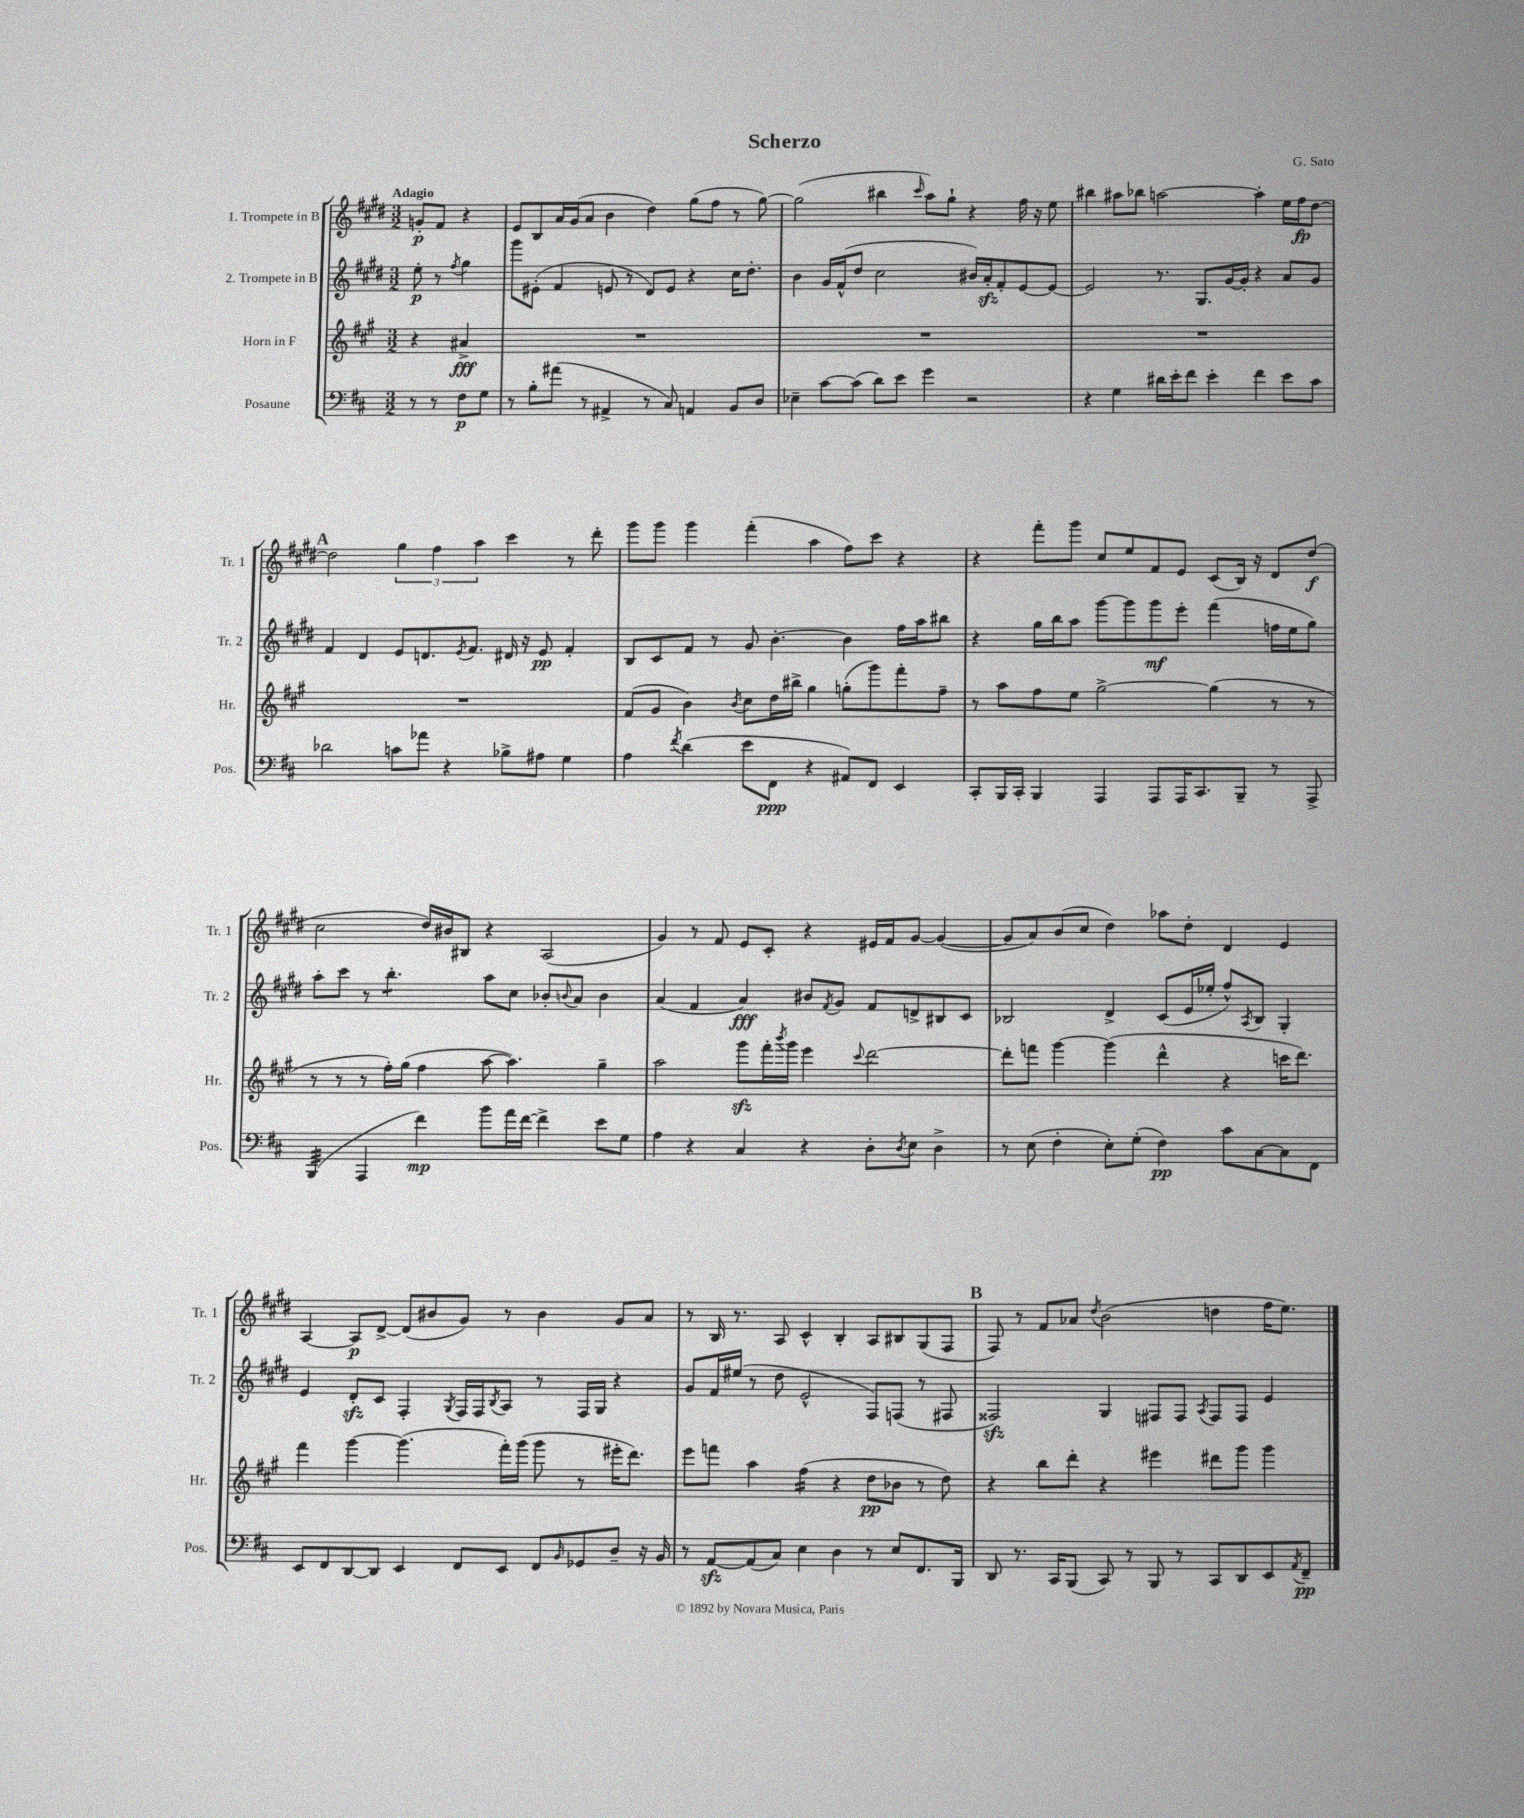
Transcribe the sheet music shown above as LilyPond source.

\header { title = "Scherzo" composer = "G. Sato" }
<<
\new StaffGroup <<
\new Staff = "s0" \with { instrumentName = "1. Trompete in B" shortInstrumentName = "Tr. 1" } {
    \clef treble \key e \major \numericTimeSignature \time 3/2 \partial 2 \tempo "Adagio"
    g'8-.\p fis'8 r4 |
    e'8 b8 a'16 gis'16( a'8 b'4 dis''4) gis''8( fis''8 r8 gis''8~) |
    gis''2( bis''4 \grace { cis'''16 } a''8) gis''8-! r4 fis''16 r16 e''8 |
    bis''4 ais''8 bes''8 a''2~ a''4-. e''16 fis''16\fp dis''8~ |
    \mark \markup { \bold "A" } dis''2 \tuplet 3/2 { gis''4 fis''4 a''4 } cis'''4 r8 dis'''8-. |
    gis'''8 gis'''8 gis'''4 fis'''4-.( a''4 fis''8) cis'''8 r4 |
    r4 fis'''8-. gis'''8 cis''8 e''8 fis'8 e'8 cis'8( b16) r16 dis'8 dis''8\f( |
    cis''2 dis''16) bis'16 bis8 r4 a2( |
    gis'4) r8 fis'8 e'8 cis'8-. r4 eis'16 fis'16 gis'8~ gis'4~( |
    gis'8 a'8) b'8( cis''8 dis''4) aes''8 dis''8-. dis'4 e'4 |
    a4~ a8\p dis'8~-> dis'8( bis'8 gis'8) r8 bis'4 gis'8 a'8 |
    r8 b16 r8. a8 cis'4-^ b4-. a8 bis8 gis8( fis8 |
    \mark \markup { \bold "B" } fis8) r8 fis'8 aes'8 \acciaccatura { dis''8 } b'2( d''4 fis''16 e''8.) \bar "|." |
}
\new Staff = "s1" \with { instrumentName = "2. Trompete in B" shortInstrumentName = "Tr. 2" } {
    \clef treble \key e \major \numericTimeSignature \time 3/2 \partial 2
    e''8-.\p r8 \acciaccatura { fis''8 } gis''4 |
    gis'''8 eis'8-.( fis'4 e'8 r8 dis'8) e'8 r4 cis''16 dis''8.-. |
    b'4 gis'16 fis'16-^( dis''8 cis''2 bis'16) a'16-.\sfz fis'8-. e'8~ e'8~ |
    e'2 r8. gis8. gis'16~ gis'16-. r4 a'8 gis'8 |
    \mark \markup { \bold "A" } fis'4 dis'4 e'8 d'8. \acciaccatura { e'8 } fis'8. dis'16 r16 e'8\pp fis'4-. |
    b8 cis'8 fis'8 r8 gis'8 b'4.~-. b'4 fis''16 a''16 bis''8 |
    r4 gis''16 b''16 a''8 gis'''8~ gis'''8 gis'''8\mf e'''8-. fis'''4( f''16 e''16 gis''8) |
    a''8-. cis'''8 r8 b''4.:8-. a''8 cis''8 bes'8-. \appoggiatura { b'8 } a'8 b'4 |
    a'4( fis'4 a'4\fff) bis'8 \acciaccatura { fis'8 } gis'8 fis'8 d'8-> bis8 cis'8 |
    bes2 dis'4-> cis'8( e'16 ees''16-. fis''8-^) \acciaccatura { a8 } bes8 gis4-. |
    e'4 dis'8-.\sfz cis'8 fis4-. \acciaccatura { gis8 } fis16 fis16 \acciaccatura { b8 } a8 r8 fis16 gis16 r4 |
    gis'8 fis'16 eis''16( r8 dis''8 e'2-^ fis8) f8( r8 fis8 |
    \mark \markup { \bold "B" } fisis2\sfz) gis4 fis8 fis8 \acciaccatura { a8 } fis8 fis8 e'4 \bar "|." |
}
\new Staff = "s2" \with { instrumentName = "Horn in F" shortInstrumentName = "Hr." } {
    \clef treble \key a \major \numericTimeSignature \time 3/2 \partial 2
    r4 ais'4->\fff |
    R1. |
    R1. |
    R1. |
    \mark \markup { \bold "A" } R1. |
    fis'8( gis'8 b'4) \acciaccatura { b'8 } cis''8 d''16 bis''16-> gis''4 g''8-.( gis'''8) fis'''8-. fis''8-- |
    r8 a''8 fis''8 e''8 gis''2~-> gis''4( r8 r8 |
    r8 r8 r8 fis''16-.) gis''16( fis''4 a''8~ a''4.) gis''4-- |
    a''2 gis'''8\sfz fis'''16-. \acciaccatura { b'''8 } gis'''16 e'''4 \appoggiatura { cis'''8 } d'''2~ |
    d'''8-. f'''8 gis'''4~ gis'''4( d'''4-^ r4 c'''16 d'''8.) |
    fis'''4 gis'''4~ gis'''4.( fis'''16-.) gis'''16( gis'''8 r8 eis'''16-. d'''8.) |
    e'''8 f'''8 a''4 fis''4:16( r4 d''8\pp bes'8 r8 d''8) |
    \mark \markup { \bold "B" } r4 b''8 d'''8-. r4 eis'''4 dis'''8 gis'''8 gis'''4 \bar "|." |
}
\new Staff = "s3" \with { instrumentName = "Posaune" shortInstrumentName = "Pos." } {
    \clef bass \key d \major \numericTimeSignature \time 3/2 \partial 2
    r8 r8 fis8\p g8 |
    r8 b8-. ais'8( r8 ais,4-> r8 cis8) a,4 b,8 d8 |
    ees4-- cis'8~ cis'8( d'8) e'8 g'4 r2 |
    r4 g4 dis'16 e'16-. fis'8 e'4-. fis'4 e'8 cis'8 |
    \mark \markup { \bold "A" } des'2 c'8 aes'8 r4 bes8-> ais8 g4 |
    a4 \acciaccatura { fis'8 } d'4( e'8 fis,8\ppp r4 ais,8) fis,8 e,4 |
    cis,8-. b,,16 cis,16-. b,,4 a,,4 a,,8 a,,16 cis,8. b,,8-- r8 a,,8-> |
    b,,4:32( a,,4 fis'4\mp) b'8 a'16 fis'16~ fis'4-> e'8 g8 |
    a4 r4 cis4 r4 d8-. \acciaccatura { d8 } e8 d4-> |
    r8 e8( fis4-. e8-.) g8-.( fis4\pp) cis'8 cis8~ cis8 fis,8 |
    e,8 fis,8 d,8~ d,8 e,4 fis,8 e,8 fis,8 \grace { b,16 } ges,8 d8-- r16 b,16 |
    r8 a,8~\sfz a,8( cis8) e4 d4 r8 e8 fis,8. b,,16 |
    \mark \markup { \bold "B" } d,8 r8. cis,16 b,,8( cis,8) r8 b,,8 r8 cis,8 d,8 e,8 \acciaccatura { a,8 } fis,8--\pp \bar "|." |
}
>>
>>
\layout { \context { \Score \remove "Bar_number_engraver" } }
